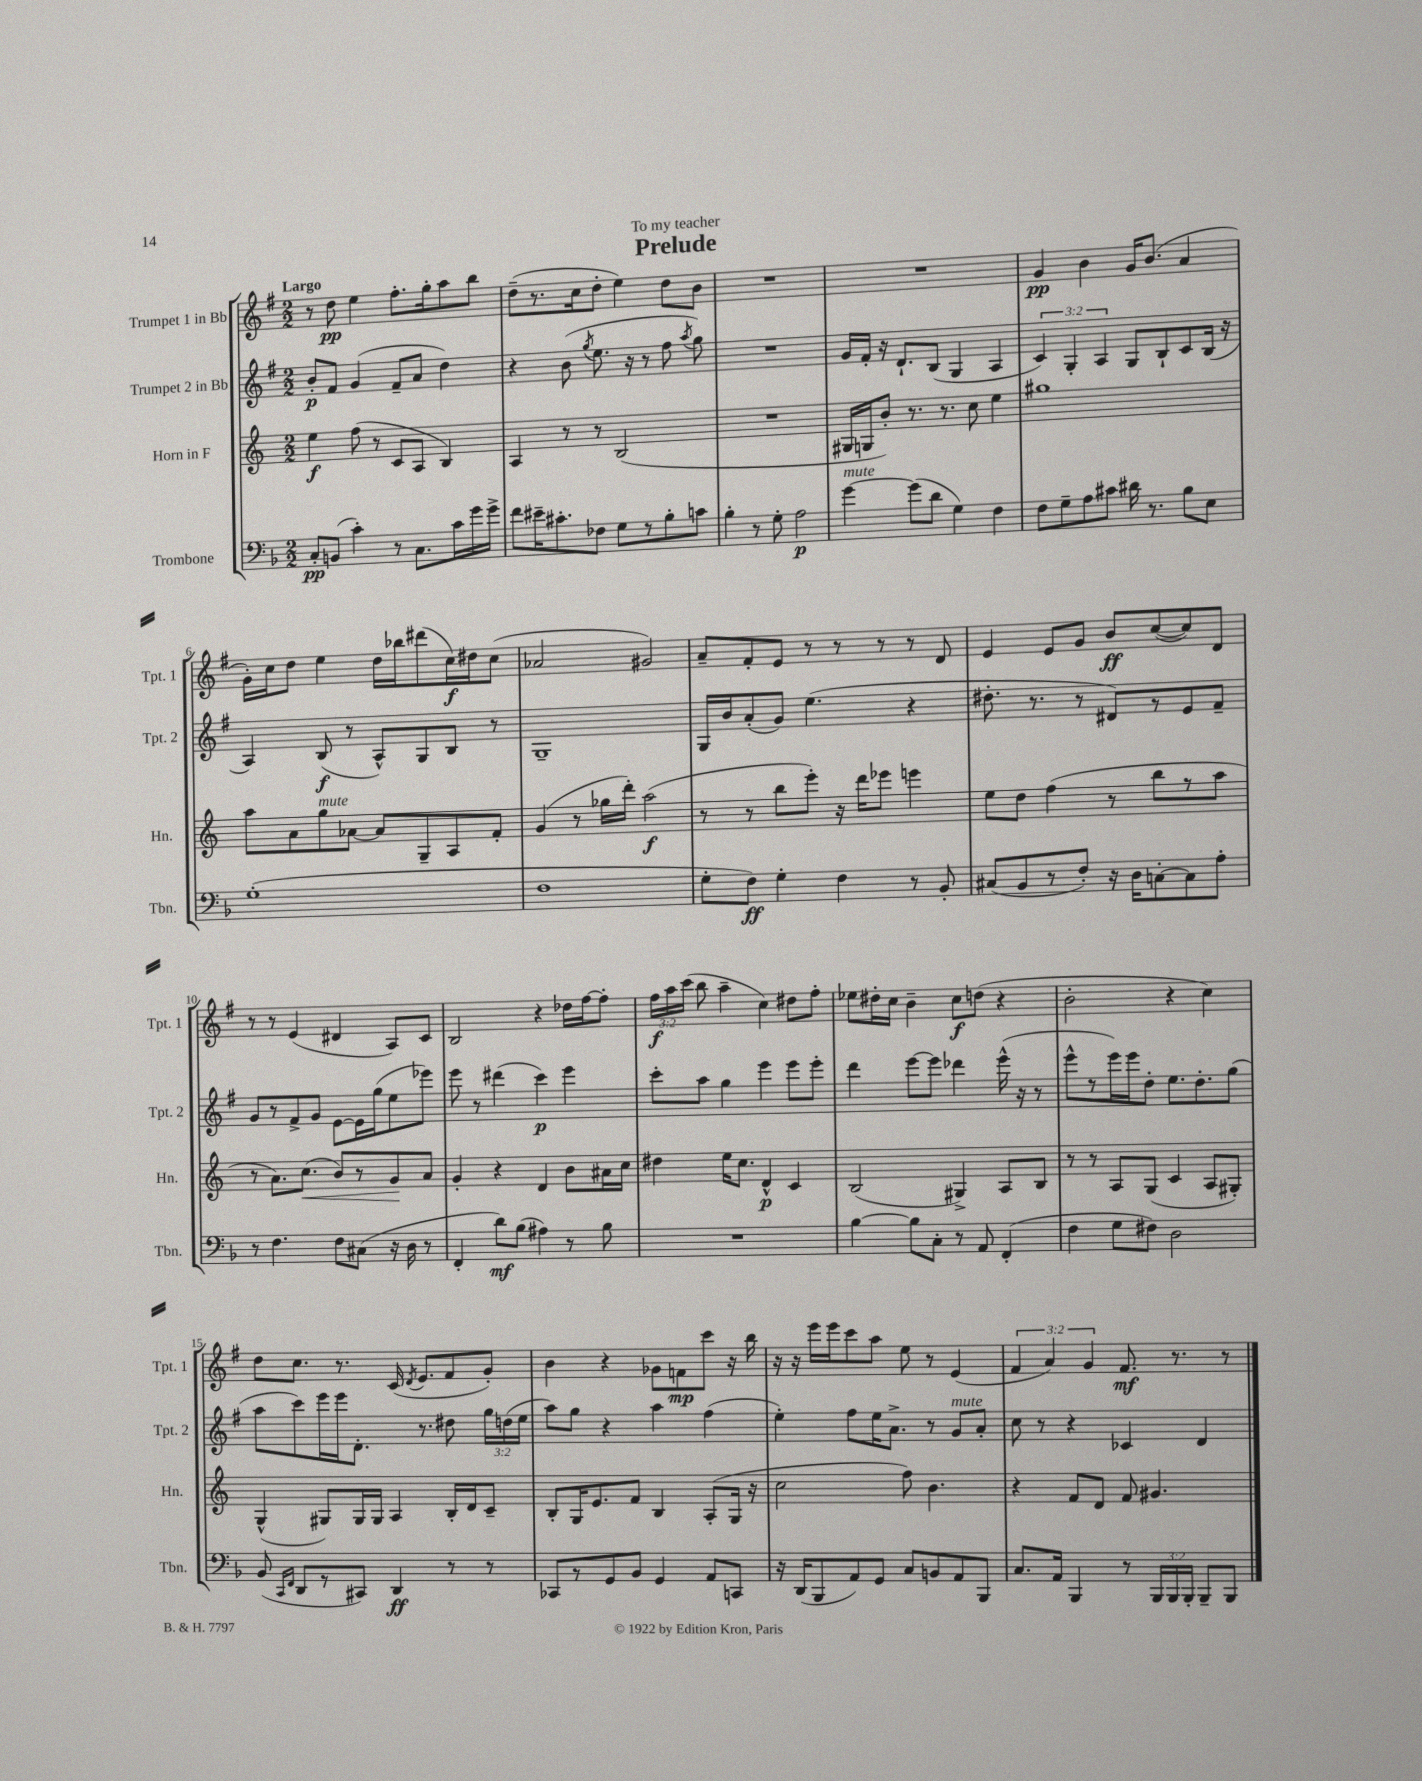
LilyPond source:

\header { title = "Prelude" dedication = "To my teacher" }
<<
\new StaffGroup <<
\new Staff = "s0" \with { instrumentName = "Trumpet 1 in Bb" shortInstrumentName = "Tpt. 1" } {
    \clef treble \key g \major \numericTimeSignature \time 2/2 \override Staff.TupletNumber.text = #tuplet-number::calc-fraction-text \tempo "Largo"
    \autoBeamOff r8 d''8\pp e''4 fis''8.[-. g''16-. a''8 b''8] |
    d''8[--( r8. c''16 d''8]-. e''4) d''8[ b'8] |
    R1 |
    R1 |
    g'4\pp b'4 g'16[ b'8.]( a'4 |
    g'16[-.) c''16 d''8] e''4 d''16[ bes''16 dis'''8( c''16\f) dis''16 c''8]( |
    aes'2 gis'2) |
    a'8[-- fis'8-. e'8] r8 r8 r8 r8 d'8 |
    e'4 e'8[ g'8] b'8[\ff c''8~( c''8) d'8] |
    r8 r8 e'4( dis'4 a8[) c'8] |
    b2 r4 des''16[ fis''16~ fis''8]-. |
    \tuplet 3/2 { fis''16[\f a''16 c'''16]( } b''8 a''4-- c''4) dis''8[ fis''8]-. |
    ees''8[ dis''16-. c''16] b'4-- c''8[\f d''8]( r4 |
    b'2-. r4 c''4) |
    d''8[ c''8.] r8. c'16( \acciaccatura { d'8 } e'8.[ fis'8 g'8]-.) |
    b'4 r4 ges'8[ f'8\mp c'''8] r16 b''16 |
    r16 r16 e'''16[ e'''16 c'''8 a''8] e''8 r8 e'4( |
    \tuplet 3/2 { fis'4 a'4) g'4 } fis'8.\mf r8. r8 \bar "|." |
}
\new Staff = "s1" \with { instrumentName = "Trumpet 2 in Bb" shortInstrumentName = "Tpt. 2" } {
    \clef treble \key g \major \numericTimeSignature \time 2/2 \override Staff.TupletNumber.text = #tuplet-number::calc-fraction-text
    \autoBeamOff b'8[-.\p fis'8] g'4( fis'8[-- a'8] d''4) |
    r4 b'8( \acciaccatura { g''8 } e''8. r16 r8 fis''8 \acciaccatura { a''8 } g''8) |
    R1 |
    g'16[ fis'16]-. r16 d'8.[-! b8]( g4 a4 |
    \tuplet 3/2 { c'4) g4-. a4 } g8[ b8-! c'8 b16]( r16 |
    a4) b8\f( r8 a8[-^) g8 b8] r8 |
    g1-- |
    g16[ b'16 a'8-.( g'8]) e''4.( r4 |
    dis''8.-. r8. r8 dis'8[) r8 e'8 fis'8]-- |
    g'8[ r8 fis'8-> g'8] e'8[~ e'16 g''16( e''8 ees'''8]) |
    e'''8 r8 dis'''4( c'''4\p) e'''4 |
    c'''8[-. a''8] g''4 e'''4 e'''8[ e'''8]-. |
    d'''4 e'''8[~ e'''8] des'''4 e'''16-^( r16 r8 |
    e'''8[-^ r8 e'''16) e'''16 d''8]-. e''8.[ d''8.-. g''8]( |
    a''8[ c'''8) e'''16 e'''16 d'8.]-. r8. dis''8 \tuplet 3/2 { g''16[ d''16( e''16] } |
    a''8[) g''8] r4 a''4 fis''4( |
    e''4-.) fis''8[ e''16 a'8.]-> r8 g'8[^\markup { \italic "mute" } a'8]-. |
    c''8 r8 r4 ces'4 d'4 \bar "|." |
}
\new Staff = "s2" \with { instrumentName = "Horn in F" shortInstrumentName = "Hn." } {
    \clef treble \key c \major \numericTimeSignature \time 2/2
    \autoBeamOff e''4\f f''8( r8 c'8[ a8] b4) |
    a4 r8 r8 b2( |
    R1 |
    gis16[ g16 b'8]-.) r8. r8. c''8 e''4 |
    gis''1 |
    a''8[ a'8 g''8^\markup { \italic "mute" } aes'8]~ aes'8[ g8-- a8 f'8]-. |
    g'4( r8 ges''16[ d'''16]-.) a''2\f( |
    r8 r8 b''8[ e'''8]-.) r16 d'''16[ ees'''8] e'''4 |
    e''8[ d''8] f''4( r8 b''8[ r8 a''8] |
    r8 a'8.[) c''8.]\<( b'8[) r8 g'8\! a'8] |
    g'4-. r4 d'4 b'8[ ais'16 c''16] |
    dis''4 e''16[ c''8.] d'4-^\p c'4 |
    b2( gis4->) a8[ b8] |
    r8 r8 a8[ g8]( c'4 a8[ gis8]-.) |
    g4-^( gis8[) gis16 gis16] a4 b16[-. d'16 c'8]-- |
    b8[-. g16 e'8. f'8] b4 a8[-.( g16] r16 |
    c''2 f''8) b'4. |
    r4 f'8[ d'8] f'8 gis'4. \bar "|." |
}
\new Staff = "s3" \with { instrumentName = "Trombone" shortInstrumentName = "Tbn." } {
    \clef bass \key f \major \numericTimeSignature \time 2/2 \override Staff.TupletNumber.text = #tuplet-number::calc-fraction-text
    \autoBeamOff c8[-.\pp b,8]( c'4-.) r8 c8.[ c'16 g'16 g'16]-> |
    f'8[ eis'16-- cis'8.-. fes8] g8[ r8 bes8-. c'8] |
    bes4-. r8 g8-. a2\p |
    g'4~^\markup { \italic "mute" } g'8[( d'8] g4) f4 |
    f8[ g8-- a8 cis'8] dis'16 r8. bes8[ e8] |
    g1-.( |
    f1 |
    g8[-. f8]\ff) g4-. f4 r8 bes,8-. |
    cis8[( bes,8 r8 f8]-.) r16 d16[ c8~-. c8 a8]-. |
    r8 f4. f8[ cis8]( r16 d16 r8 |
    f,4-. d'8[\mf) bes8]( ais4) r8 bes8 |
    R1 |
    bes4~ bes8[ c8]-. r8 a,8 f,4-.( |
    f4 g8[ fis8]) d2 |
    bes,8( \grace { c,16[ f,16] } d,8[ r8 cis,8]) d,4\ff r8 r8 |
    ces,8[ r8 g,8 bes,8] g,4 a,8[ c,8] |
    r16 d,16[( bes,,8 a,8) g,8] c8[ b,8 a,8 bes,,8] |
    c8.[ a,16] bes,,4 r8 \tuplet 3/2 { bes,,16[ bes,,16 bes,,16]-. } bes,,8[-- bes,,8] \bar "|." |
}
>>
>>
